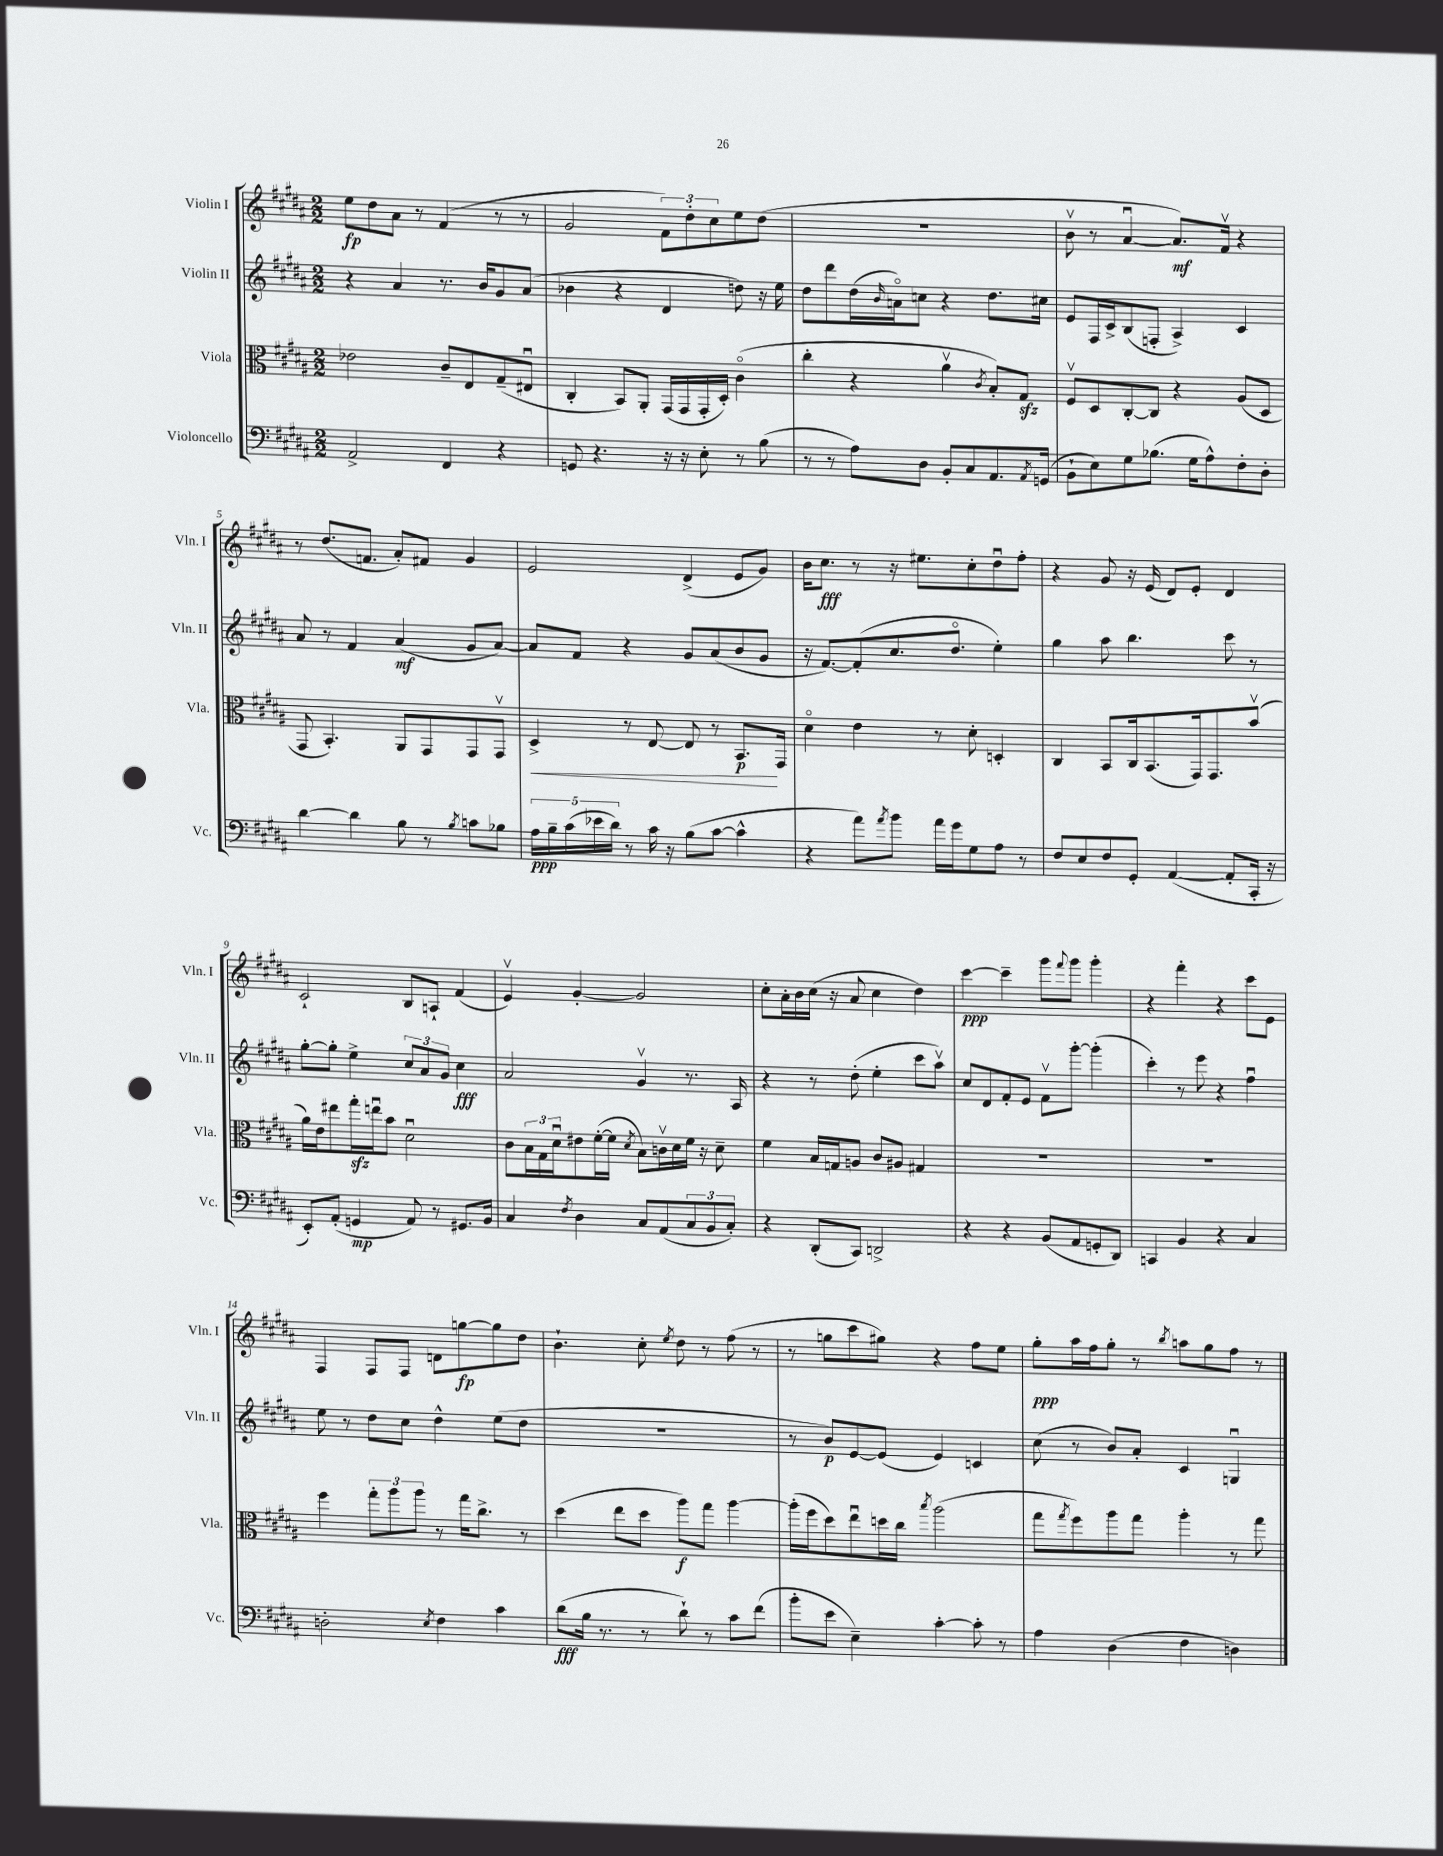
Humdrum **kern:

**kern	**kern	**kern	**kern
*staff4	*staff3	*staff2	*staff1
*clefF4	*clefC3	*clefG2	*clefG2
*k[f#c#g#d#a#]	*k[f#c#g#d#a#]	*k[f#c#g#d#a#]	*k[f#c#g#d#a#]
*M2/2	*M2/2	*M2/2	*M2/2
2AA#^	2e-	4r	8ee
.	.	.	8dd#
.	.	4a#	8a#
.	.	.	8r
4FF#	8c#~	8.r	(4f#
.	8E	.	.
.	.	16b	.
4r	(8G#~	8g#	8r
.	8E#u	(8a#	8r
=	=	=	=
8GG	4C#'	4b-	2g#
4.r	.	.	.
.	8BB)	4r	.
.	8AA#'	.	.
16r	(16GG#	4d#	12f#)
16r	16GG#	.	.
.	.	.	12dd#'
8E'	16GG#'	.	.
.	.	.	12cc#
.	16D#')	.	.
8r	(4c#o	8dd)	8ee
(8B	.	16r	(8dd#
.	.	16ee	.
=	=	=	=
8r	4cc#'	8dd#	1r
8r	.	8ddd#	.
8A#)	4r	(16dd#	.
.	.	16qqb	.
.	.	16ao)	.
8D#	.	8cc	.
8BB'	4a#v	4r	.
8C#	.	.	.
.	8qc#	.	.
8.AA#	8B')	8.dd#	.
.	8G#	.	.
8qAA#	.	.	.
(16GG	.	16cc#	.
=	=	=	=
8BB`	8F#v	8e	8bv
8E)	8D#	16F#	8r
.	.	16c#^	.
8G#	[8C#'	(8B	[4a#u
(8.B-	8C#]	8F'	.
.	4r	4A#^)	8.a#])
16G#	.	.	.
8A#^^)	.	.	.
.	.	.	16f#v
8F#'	(8A#	4c#	4r
8D#'	8D#	.	.
=	=	=	=
[4d#	8GG#	8a#	8r
.	4.BB')	8r	(8.dd#
4d#]	.	4f#	.
.	.	.	8.f
8B	8AA#	(4a#	8a#')
8r	8GG#	.	8f#
8qB	.	.	.
8c	8GG#	8g#	4g#
8B-	8GG#v	[8a#)	.
=	=	=	=
20A#	4D#^	8a#]	2e
20B~	.	.	.
(20c#	.	.	.
.	.	8f#	.
20e-	.	.	.
20d#)	.	.	.
8r	8r	4r	.
16c#	[8E	.	.
16r	.	.	.
(8B	8E]	8g#	(4d#^
[8c#	8r	(8a#	.
4c#^^]	8.BB	8b	8e
.	.	8g#	8g#)
.	16GG#	.	.
=	=	=	=
4r	4d#o	16r	16b
.	.	[8.f#)	8.cc#
8a#)	4e	(8f#']	8r
8qa#	.	.	.
8b	.	8.cc#	16r
.	.	.	8.ee#
16a#	8r	.	.
16g#	.	8.dd#o	.
8G#	8d#'	.	8cc#'
8A#	4D'	4ee')	8dd#u
8r	.	.	8ff#'
=	=	=	=
8F#	4C#	4gg#	4r
8E	.	.	.
8F#	8BB	8aa#	8g#
8GG#'	16C#	4.bb	16r
.	(8.BB	.	(16e
([4AA#	.	.	8d#)
.	16GG#)	.	8e'
.	8.GG#	.	.
8AA#']	.	8ccc#	4d#
16CC#'	(8bv	8r	.
16r	.	.	.
=	=	=	=
8EE')	16a#)	[8gg#'	2c#`
.	16e	.	.
(8AA#'	8ee#	8gg#']	.
4GG	16gg#'	4ee^	.
.	16eeu	.	.
.	8b	.	.
8AA#)	2d#u	12cc#	8B
.	.	12a#	.
8r	.	.	8A`
.	.	12g#	.
8.GG#	.	4cc#	(4f#
16BB	.	.	.
=	=	=	=
4C#	8c#	2a#	4ev)
.	24B	.	.
.	24G#	.	.
.	24d#u	.	.
8qF#	.	.	.
4D#	8e#	.	[4g#'
.	([16f#'	.	.
.	16f#]	.	.
.	8qd#	.	.
8C#	8B)	4g#v	2g#]
(8AA#	16cv	.	.
.	16d#	.	.
12C#	16f#	8.r	.
.	16r	.	.
12BB	.	.	.
.	8d#~	.	.
12C#')	.	.	.
.	.	16A#	.
=	=	=	=
4r	4f#	4r	8cc#'
.	.	.	16a#'
.	.	.	16b
(8DD#'	16B	8r	(16cc#
.	16G	.	16r
8CC#)	8A	(8dd#'	8a#
2DD^	8c#	4ee'	4cc#
.	8A#	.	.
.	4G#	8ccc#	4dd#)
.	.	8aa#v)	.
=	=	=	=
4r	1r	8cc#	[4ccc#
.	.	8d#	.
4r	.	8f#'	4ccc#~]
.	.	8e	.
(8BB	.	8f#v	8ggg#
.	.	.	8qqfff#
8AA#	.	[8ggg#'	8ggg#
8GG'	.	(4ggg#']	4ggg#'
8DD#)	.	.	.
=	=	=	=
4CC	1r	4ccc#')	4r
4BB	.	8r	4fff#'
.	.	8eee	.
4r	.	4r	4r
4C#	.	4ff#u	8ccc#
.	.	.	8e
=	=	=	=
2D'	4ff#	8ee	4F#
.	.	8r	.
.	12gg#'	8dd#	8F#
.	12aa#	.	.
.	.	8cc#	8F#
.	12aa#	.	.
8qE	.	.	.
4F#	8r	4dd#^^	8d
.	16gg#	.	[8gg
.	8.cc#^	.	.
4c#	.	(8ee	8gg]
.	8r	8dd#	8dd#
=	=	=	=
(8d#	(4dd#	1r	4.b`
16B	.	.	.
8.r	.	.	.
.	8ee	.	.
8r	8dd#	.	8cc#'
.	.	.	8qee
8d#`)	8aa#)	.	8dd#
8r	8gg#	.	8r
8c#	[4aa#	.	(8ff#
(8f#	.	.	8r
=	=	=	=
8b'	(16aa#']	8r	8r
.	16ff#	.	.
8e	8dd#)	8b)	8gg
4E~)	8eeu	[8e	8ccc#
.	16dd	(8e]	8gg#)
.	16cc#	.	.
.	8qbb	.	.
[4c#'	(2aa#	4e)	4r
8c#']	.	4c	8ff#
8r	.	.	8ee
=	=	=	=
4A#	8gg#	(8cc#	8gg#'
.	8qgg#	.	.
.	8ff#)	8r	16aa#
.	.	.	16ff#
(4D#	8aa#	8b)	8gg#'
.	8gg#	8a#'	8r
.	.	.	8qbb
4F#	4aa#'	4c#	8aa
.	.	.	8gg#
4D)	8r	4Gu	8ff#
.	8gg#	.	8r
==	==	==	==
*-	*-	*-	*-
